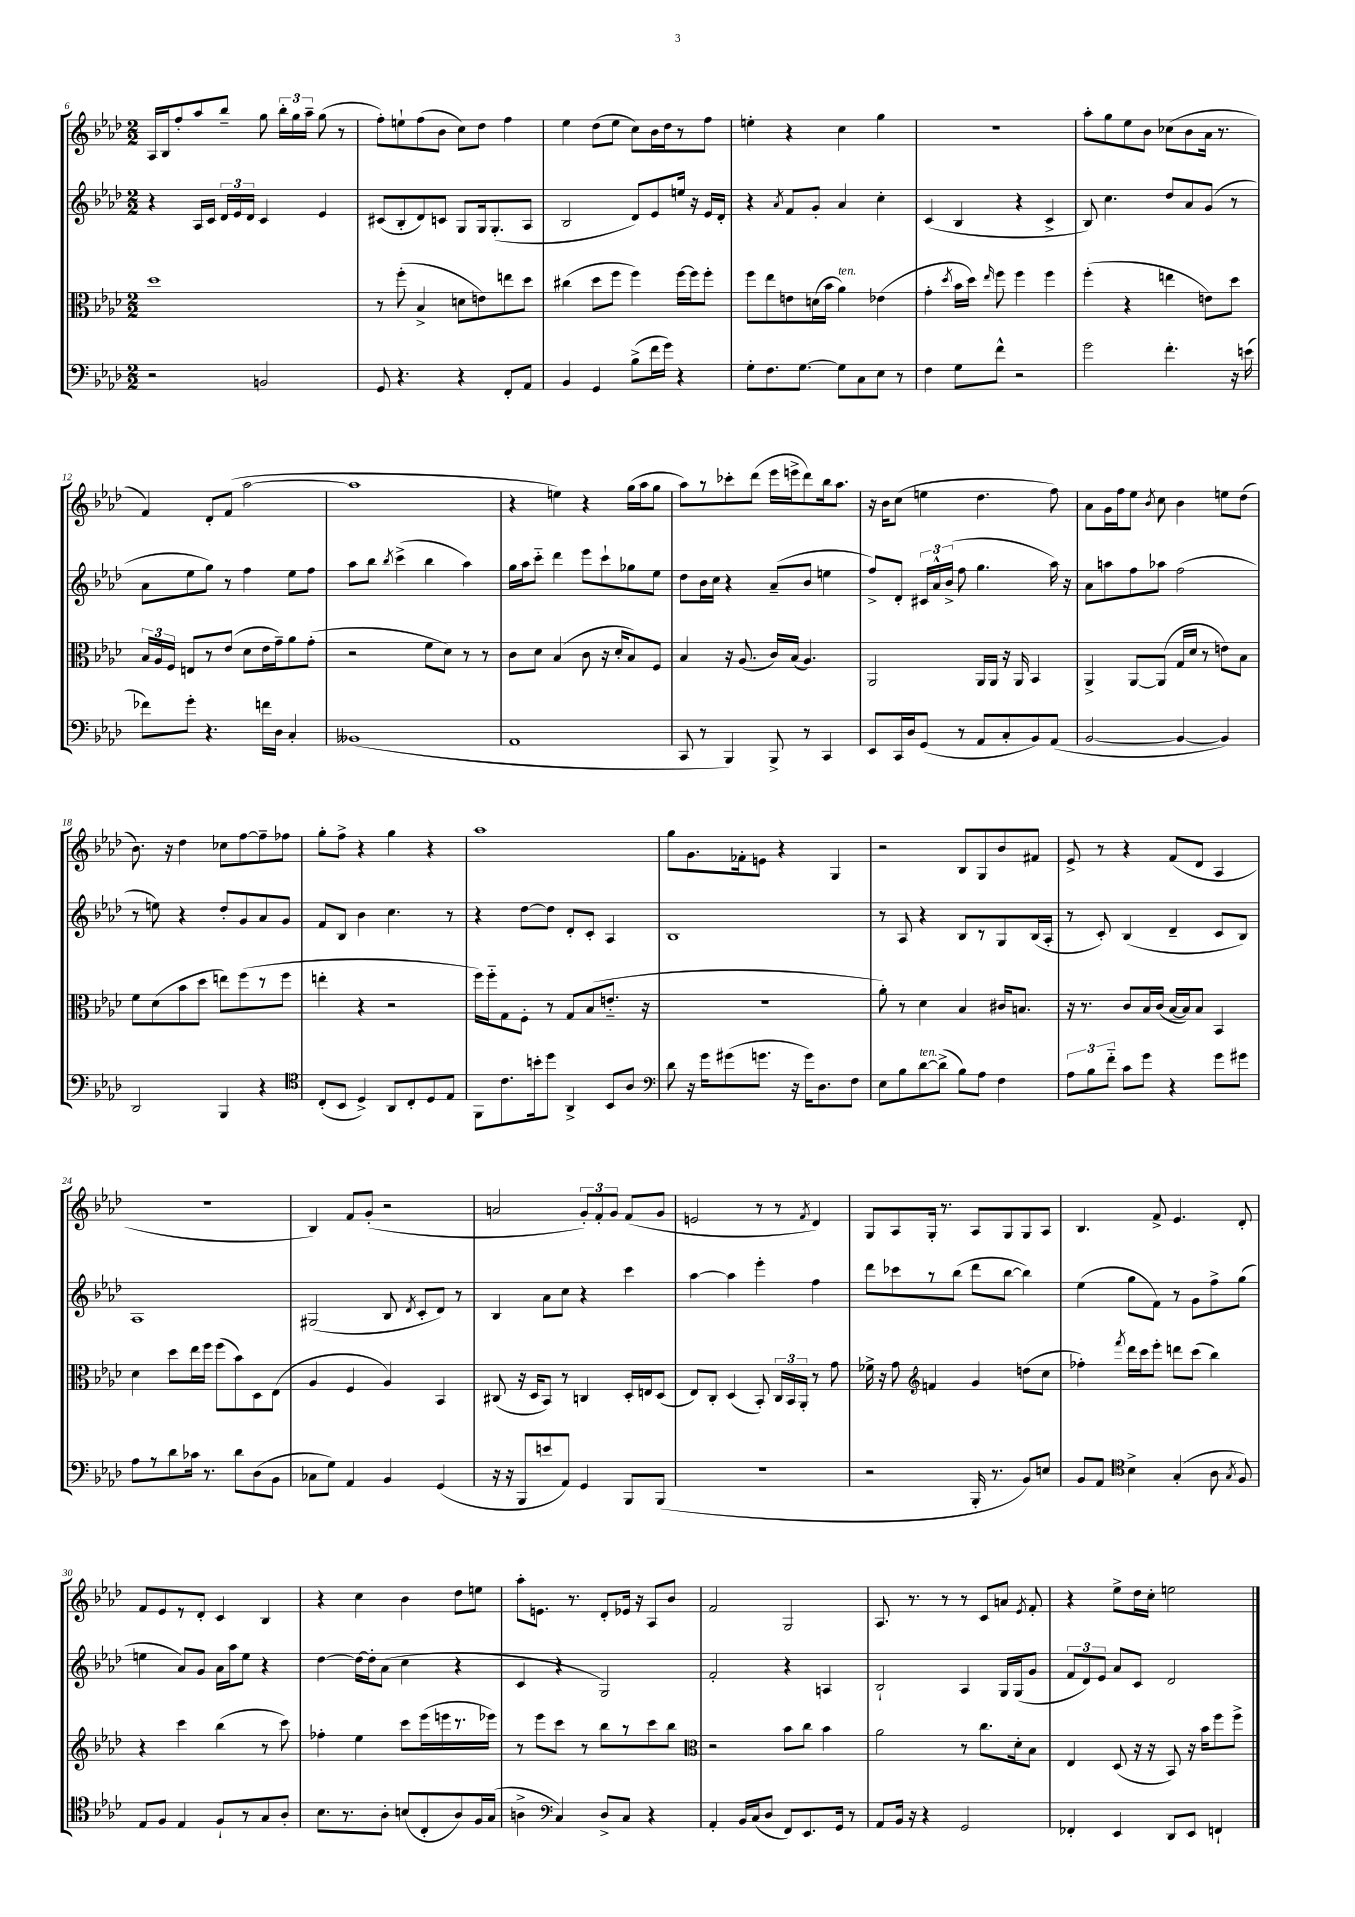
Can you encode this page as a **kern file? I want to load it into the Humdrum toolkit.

**kern	**kern	**kern	**kern
*staff4	*staff3	*staff2	*staff1
*clefF4	*clefC3	*clefG2	*clefG2
*k[b-e-a-d-]	*k[b-e-a-d-]	*k[b-e-a-d-]	*k[b-e-a-d-]
*M2/2	*M2/2	*M2/2	*M2/2
2r	1dd-	4r	16A-
.	.	.	16B-
.	.	.	8ff'
.	.	16A-	8aa-
.	.	16c	.
.	.	24d-	8bb-~
.	.	24e-	.
.	.	24d-	.
2BB	.	4c	8gg
.	.	.	24bb-'
.	.	.	24gg
.	.	.	24aa-~
.	.	4e-	(8gg
.	.	.	8r
=	=	=	=
8GG	8r	(8c#	8ff')
4.r	(8ff'	8B-'	8ee`
.	4B-^	8d-)	(8ff
.	.	8c	8b-
4r	8d	8G	8cc)
.	8e)	16G	8dd-
.	.	(8.G'	.
8FF'	8ee	.	4ff
8AA-	8dd-	8A-	.
=	=	=	=
4BB-	(4cc#	2B-	4ee-
4GG	8dd-	.	(8dd-
.	8ff	.	8ee-
(8B-^	4ff)	8d-)	8cc)
16f	.	8e-	16b-
16g)	.	.	16dd-
4r	[16ff	16ee	8r
.	16ff]	16r	.
.	8ff'	16e-	8ff
.	.	16d-'	.
=	=	=	=
8G'	8ff	4r	4ee'
8.F	8ee-	.	.
.	.	8qa-	.
.	8e	8f	4r
[8.G	.	.	.
.	(16d	8g'	.
.	16b-	.	.
8G]	4a-)	4a-	4cc
8C	.	.	.
8E-	(4e-	4cc'	4gg
8r	.	.	.
=	=	=	=
4F	4g'	(4c	1r
.	8qdd-	.	.
8G	16b-	4B-	.
.	16dd-)	.	.
.	16qqee-	.	.
8f^^	8ff	.	.
2r	4ff	4r	.
.	4ff	4c^	.
=	=	=	=
2g	(4ff'	8B-)	8aa-'
.	.	4.cc	8gg
.	4r	.	8ee-
.	.	.	8b-
4.f'	4ee	8dd-	(8cc-
.	.	8a-	8b-
.	8e)	(8g	16a-
.	.	.	8.r
16r	8dd-	8r	.
(16e	.	.	.
=	=	=	=
8f-)	24B-	8a-	4f)
.	24A-	.	.
.	24F	.	.
8g'	8E	8ee-	.
4.r	8r	8gg)	8d-'
.	(8e-	8r	(8f
.	8d-	4ff	[2aa-
16f	16e-	.	.
16D-	16g~)	.	.
4C'	8a-	8ee-	.
.	(8g'	8ff	.
=	=	=	=
(1BB--	2r	8aa-	1aa-]
.	.	8bb-	.
.	.	8qbb-	.
.	.	(4ccc^	.
.	8f	4bb-	.
.	8d-)	.	.
.	8r	4aa-)	.
.	8r	.	.
=	=	=	=
1AA-	8c	16gg	4r
.	.	16aa-	.
.	8d-	8ccc'~	.
.	(4B-	4ddd-	4ee)
.	8c	8eee-	4r
.	16r	8ccc`	.
.	16d-'	.	.
.	8B-)	8gg-	(16gg
.	.	.	16aa-
.	8F	8ee-	8gg
=	=	=	=
8CC	4B-	8dd-	8aa-)
8r	.	16b-	8r
.	.	16cc	.
4BBB-)	16r	4r	8ccc-'
.	(8.A-	.	.
.	.	.	(8ddd-
8BBB-^	16c)	(8a-~	16eee-
.	(16B-	.	16eee^
8r	4.A-)	8b-	8ddd-)
4CC	.	4ee	16bb-
.	.	.	8.aa-
=	=	=	=
8EE-	2AA-	8ff^)	16r
.	.	.	16b-
16CC	.	8d-'	(8cc
16D-	.	.	.
(8GG	.	24c#	4ee
.	.	24a-^^	.
.	.	(24b-^	.
8r	.	8ff	.
8AA-	16AA-	4.gg	4.dd-
.	16AA-	.	.
8C'	16r	.	.
.	16AA-	.	.
8BB-)	4BB-	.	.
(8AA-	.	16aa-)	8ff)
.	.	16r	.
=	=	=	=
[2BB-	4AA-^	8a-	8a-
.	.	8aa	16g
.	.	.	16ff
.	[8AA-	8ff	8ee-
.	.	.	8qb-
.	(8AA-]	8aa-	8cc
4BB-_	16G	(2ff	4b-
.	16d-	.	.
.	8r	.	.
4BB-])	8e)	.	8ee
.	8B-	.	(8dd-
=	=	=	=
2DD-	8f	8r	8.b-)
.	(8d-	8ee)	.
.	.	.	16r
.	8b-	4r	4dd-
.	8dd-	.	.
4BBB-	8ee)	8dd-'	8cc-
.	(8ff	8g	[8ff
4r	8r	8a-	8ff~]
.	8ff	8g	8ff-
=	=	=	=
*clefC4	*	*	*
(8C'	4ee'	8f	8gg'
8BB-	.	8B-	8ff^
4D-^)	4r	4b-	4r
8AA-	2r	4.cc	4gg
8C'	.	.	.
8D-	.	.	4r
8E-	.	8r	.
=	=	=	=
8FF	16ff)	4r	1aa-
.	16ff'~	.	.
8.c	8G	.	.
.	8F'	[8dd-	.
16b'	.	.	.
8dd-	8r	8dd-]	.
4AA-^	8G	8d-'	.
.	(8B-	8c'	.
8BB-	8.e'~	4A-	.
8A-	.	.	.
.	16r	.	.
=	=	=	=
*clefF4	*	*	*
8d-	1r	1B-	8gg
16r	.	.	8.g
16g	.	.	.
(8g#	.	.	.
.	.	.	16f-'
8.g	.	.	8e
.	.	.	4r
16r	.	.	.
16g)	.	.	.
8.D-	.	.	.
.	.	.	4G
8F	.	.	.
=	=	=	=
8E-	8a-')	8r	2r
8B-	8r	8A-	.
[8d-	4d-	4r	.
(8d-^]	.	.	.
8B-)	4B-	8B-	8B-
8A-	.	8r	8G
4F	16c#	8G	8b-
.	8.B	.	.
.	.	(16B-	8f#
.	.	16A-'	.
=	=	=	=
12A-	16r	8r	8e-^
.	8.r	.	.
12B-	.	.	.
.	.	8c')	8r
12f'~	.	.	.
8c	8c	(4B-	4r
8g	16B-	.	.
.	(16c	.	.
4r	[16B-	4d-~	(8f
.	16B-])	.	.
.	8B-	.	8d-
8g	4BB-	8c	4A-
8g#	.	8B-)	.
=	=	=	=
8A-	4d-	1A-	1r
8r	.	.	.
8d-	8dd-	.	.
16c-	16ee-	.	.
8.r	16ff	.	.
.	(8ff	.	.
8d-	8b-)	.	.
(8D-	8D-	.	.
8BB-	(8E-	.	.
=	=	=	=
8C-	4A-	(2G#	4B-)
8G)	.	.	.
4AA-	4F	.	8f
.	.	.	(8g'
4BB-	4A-)	8B-	2r
.	.	8qd-	.
.	.	8c'	.
(4GG	4BB-	8d-)	.
.	.	8r	.
=	=	=	=
16r	(8C#	4B-	2a
16r	.	.	.
8BBB-	16r	.	.
.	16D-	.	.
8e	8BB-)	8a-	.
8AA-)	8r	8cc	.
4GG	4C	4r	12g')
.	.	.	12f'
.	.	.	12g
8BBB-	16D-'	4ccc	(8f
.	16E	.	.
(8BBB-	(8D-	.	8g
=	=	=	=
1r	8E-)	[4aa-	2e
.	8C'	.	.
.	(4D-	4aa-]	.
.	8BB-')	4eee-'	8r
.	24C	.	8r
.	24BB-	.	.
.	24AA-'	.	.
.	.	.	8qf
.	8r	4ff	4d-)
.	8g	.	.
=	=	=	=
2r	16f-^	8ddd-	8G
.	16r	.	.
.	8g	8ccc-	8A-
*	*clefG2	*	*
.	4f	8r	16G'
.	.	.	8.r
.	.	(8bb-	.
16BBB-'	4g	8ddd-	8A-
8.r	.	.	.
.	.	[8bb-	8G
8BB-)	(8dd	4bb-])	8G
8E	8cc	.	8A-
=	=	=	=
8BB-	4ff-')	(4ee-	4.B-
8AA-	.	.	.
*clefC4	*	*	*
.	8qfff	.	.
4B-^	16ddd-	8gg	.
.	16ccc	.	.
.	8eee-'	8f)	8f^
(4G'	8ddd	8r	4.e-
.	(8ccc	8g	.
8A-	4bb-)	8ff^	.
8qG	.	.	.
8F)	.	(8gg	8d-'
=	=	=	=
8E-	4r	4ee	8f
8F	.	.	8e-
4E-	4ccc	8a-)	8r
.	.	8g	8d-'
8F`	(4bb-	16a-	4c
.	.	16aa-	.
8r	.	8ee	.
8G	8r	4r	4B-
8A-'	8ccc)	.	.
=	=	=	=
8.B-	4ff-'	[4dd-	4r
8.r	.	.	.
.	4ee-	16dd-_	4cc
.	.	16dd-']	.
8A-'	.	(8a-	.
(8B	8ccc	4cc	4b-
8C'	(16eee-	.	.
.	16eee	.	.
8A-)	8.r	4r	8dd-
16F	.	.	8ee
(16G	16eee-)	.	.
=	=	=	=
4A^	8r	4c	8aa-'
.	8eee-	.	8.e
*clefF4	*	*	*
4C)	8ccc	4r	.
.	.	.	8.r
.	8r	.	.
8D-^	8bb-	2G)	8d-'
8C	8r	.	16e-
.	.	.	16r
4r	8ccc	.	8A-
.	8bb-	.	8b-
=	=	=	=
*	*clefC3	*	*
4AA-'	2r	2f'	2f
16BB-	.	.	.
(16C	.	.	.
8D-	.	.	.
8FF)	8b-	4r	2G
8.EE-	8cc	.	.
.	4b-	4A	.
16GG	.	.	.
8r	.	.	.
=	=	=	=
8AA-	2a-	2B-`	8.A-
16BB-	.	.	.
16r	.	.	8.r
4r	.	.	.
.	.	.	8r
2GG	8r	4A-	8r
.	8.cc	.	8c
.	.	16G	8a
.	16d-'	(16G	.
.	.	.	8qe-
.	8B-	8g	8f'
=	=	=	=
4FF-'	4E-	12f	4r
.	.	12d-)	.
.	.	12e-	.
4EE-	(8D-	8a-	8ee-^
.	16r	8c	16dd-
.	16r	.	16cc'
8DD-	8BB-)	2d-	2ee
8EE-	16r	.	.
.	16b-	.	.
4FF`	8ff	.	.
.	8ff^	.	.
==	==	==	==
*-	*-	*-	*-
